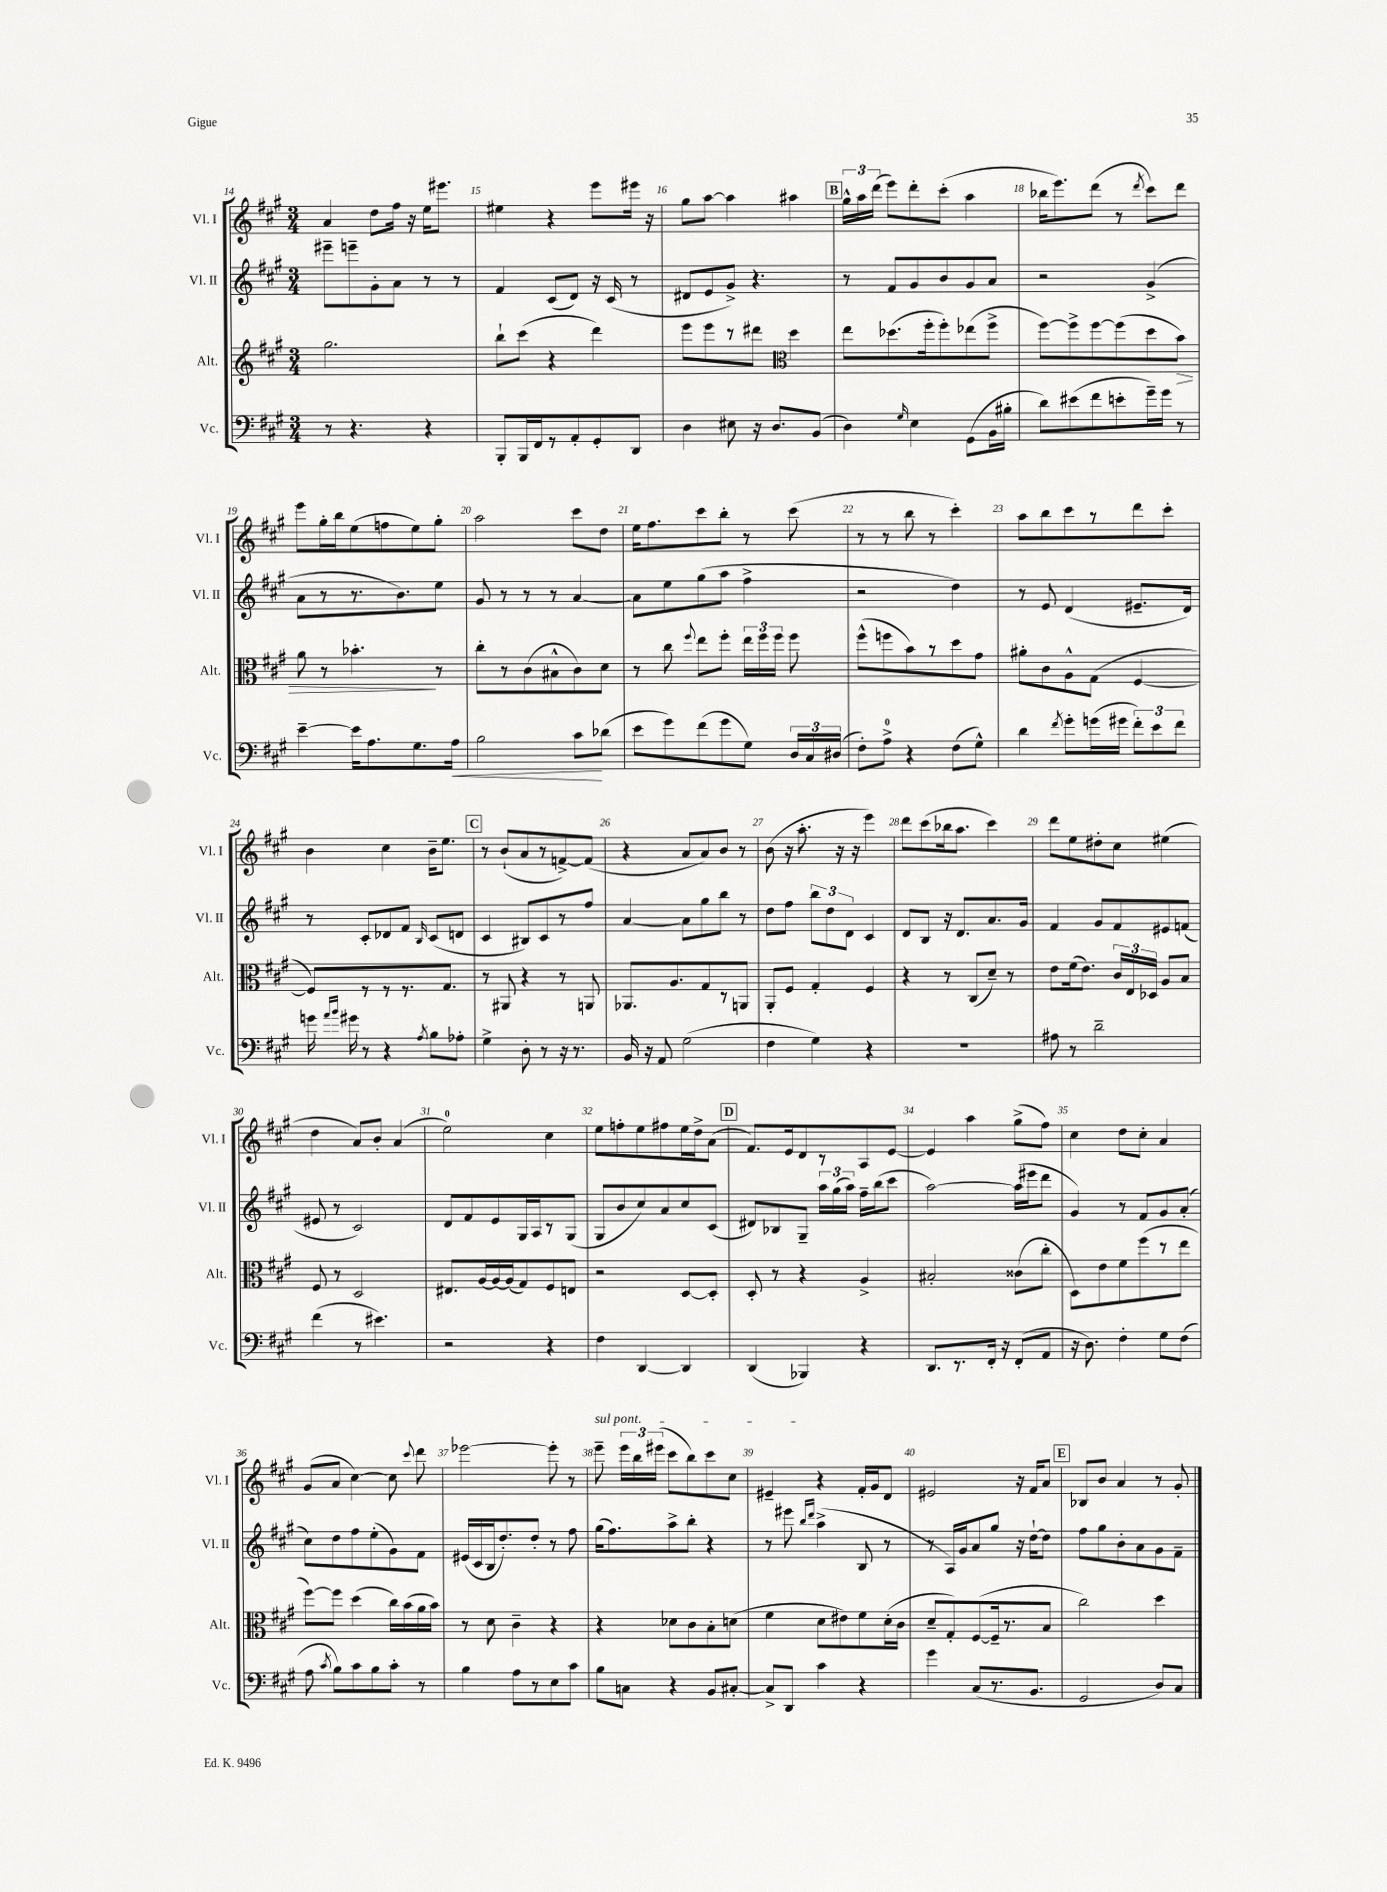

**kern	**dynam	**kern	**dynam	**kern	**kern
*part4	*part4	*part3	*part3	*part2	*part1
*staff4	*staff4	*staff3	*staff3	*staff2	*staff1
*I"Vc.	*	*I"Alt.	*	*I"Vl. II	*I"Vl. I
*I'Vc.	*	*I'Alt.	*	*I'Vl. II	*I'Vl. I
*clefF4	*	*clefG2	*	*clefG2	*clefG2
*k[f#c#g#]	*	*k[f#c#g#]	*	*k[f#c#g#]	*k[f#c#g#]
*M3/4	*	*M3/4	*	*M3/4	*M3/4
=14	=14	=14	=14	=14	=14
8r	.	2.gg#\	.	8eee#X~\L	4a/
4.r	.	.	.	8eeen~\	.
.	.	.	.	8g#'\	8dd\L
.	.	.	.	8a\J	16ff#\Jk
.	.	.	.	.	16r
4r	.	.	.	8r	16ee\KL
.	.	.	.	.	8.eee#X\J
.	.	.	.	8r	.
=15	=15	=15	=15	=15	=15
8BBB'/L	.	8bb`\L	.	4f#/	4ee#X\
16BBB/L	.	(8ccc#\J	.	.	.
16FF#/J	.	.	.	.	.
8r	.	4r	.	(8c#/L	4r
8AA'/	.	.	.	8d/J)	.
8GG#'/	.	4ddd\)	.	16r	8eee\L
.	.	.	.	(16c#/	.
8DD/J	.	.	.	8r	16eee#X\Jk
.	.	.	.	.	16r
=16	=16	=16	=16	=16	=16
4D\	.	8eee\L	.	8d#X/L	8gg#\L
.	.	8eee\	.	8e/	[8aa\J
8E#X\	.	8r	.	8g#^/J)	4aa\]
16r	.	8ddd#X\J	.	4.r	.
8.D/L	.	.	.	.	.
*	*	*clefC3	*	*	*
.	.	4dd\	.	.	4aa#X\
(8BB/J	.	.	.	.	.
!!LO:REH:place=s1:t=B
=17	=17	=17	=17	=17	=17
4D\)	.	8ee\L	.	8r	24gg#^^\LL
.	.	.	.	.	24aa\
.	.	.	.	.	(24ddd\JJ
.	.	(8.dd-X\	.	8f#/L	8eee\L)
16qqG#/	.	.	.	.	.
4E\	.	.	.	8g#/	8ddd'\
.	.	16ff#'\k	.	.	.
.	.	8ff#'\)	.	8b/	(8ccc#'\J
(8GG#\L	.	(8ee-X\	.	8g#/	4aa\
16BB\L	.	8ff#^\J	.	8a/J	.
16B#X'\JJ	.	.	.	.	.
=18	=18	=18	=18	=18	=18
8d\L)	.	[8ff#\L)	.	2r	16bb-X\KL
.	.	.	.	.	8.eee\)
(8e#X\	.	8ff#^\]	.	.	.
8f#\	.	[8ff#\	.	.	(8ddd\J
8en'\	.	(8ff#\]	.	.	8r
.	.	.	.	.	8qddd/
16g#~\L)	.	8dd\	.	(4g#^/	8ccc#\L)
16g#\JJ	.	.	.	.	.
!	!	!	!LO:HP:b	!	!
8r	.	8b\J)	>	.	8ddd\J
!!LO:LB:g=z
=19	=19	=19	=19	=19	=19
[4e~\	.	8a\	.	8a\L	8eee\L
.	.	8r	.	8r	16gg#'\L
.	.	.	.	.	16bb\J
16e\KL]	.	4.b-X'\	.	8.r	(8ee\
8.A\	.	.	.	.	.
.	.	.	.	.	8ffn\
.	.	.	.	8.b\)	.
8.G#\	.	.	.	.	8ee\)
.	.	8r	]	8ee\J	8gg#'\J
!	!LO:HP:b	!	!	!	!
16A\Jk	<	.	.	.	.
=20	=20	=20	=20	=20	=20
2B\	.	8cc#'\L	.	8g#/	2aa\
.	.	8r	.	8r	.
.	.	(8c#\	.	8r	.
.	.	8B#X^^\	.	8r	.
8c#\L	.	8c#\)	.	[4a/	8ccc#\L
(8d-X\J	[	8d\J	.	.	8dd\J
=21	=21	=21	=21	=21	=21
8e\L	.	8r	.	8a\L]	16ee\KL
.	.	.	.	.	8.ff#\
8g#\)	.	8cc#\	.	8ee\	.
.	.	8qqff#/	.	.	.
(8f#\	.	8ee\L	.	(8gg#\	8ccc#\
8g#\	.	8ff#'\J	.	8aa\J	8bb'\J
8G#\J)	.	24ee\LL	.	4ff#^\	8r
.	.	24ff#\	.	.	.
.	.	24ff#\JJ	.	.	.
24D/LL	.	8ff#\	.	.	(8ccc#\
24C#/	.	.	.	.	.
(24D#X/JJ	.	.	.	.	.
=22	=22	=22	=22	=22	=22
8F#'\L)	.	(8ff#^^\L	.	2r	8r
8A^\J	.	8ffn\	.	.	8r
4r	.	8b\)	.	.	8bb\
.	.	8r	.	.	8r
(8F#\L	.	8dd\	.	4dd\)	4ccc#'\)
8G#^^\J)	.	8g#\J	.	.	.
=23	=23	=23	=23	=23	=23
4d\	.	8a#X'\L	.	8r	8aa\L
.	.	8c#\	.	8e/	8bb\
8qf#/	.	.	.	.	.
8g#'\L	.	8A^^\	.	(4d/	8ccc#\
(16gn\L	.	(8G#\J	.	.	8r
16g#X\JJ	.	.	.	.	.
12f#'\L)	.	[4F#/	.	8.e#X~/L	8ddd\
12e\	.	.	.	.	.
.	.	.	.	.	8ccc#'\J
12f#\J	.	.	.	.	.
.	.	.	.	16d/Jk)	.
!!LO:LB:g=z
=24	=24	=24	=24	=24	=24
16gn\	.	8F#/L])	.	8r	4b\
16qqa/LL	.	.	.	.	.
16qqb/JJ	.	.	.	.	.
16g#X\	.	.	.	.	.
8r	.	8r	.	8c#'/L	.
4r	.	8r	.	8d-X/	4cc#\
.	.	8.r	.	8f#/J	.
8qA/	.	.	.	16qqB/	.
8B\L	.	.	.	(8c#/L	16b~\KL
.	.	8.G#/J	.	.	8.ee\J
8A-X'\J	.	.	.	8dn/J	.
!!LO:REH:place=s1:t=C
=25	=25	=25	=25	=25	=25
4G#^\	.	8r	.	4c#/	8r
.	.	8AA#X/	.	.	(8b`/L
8D'\	.	4r	.	8B#X/L)	8a/
8r	.	.	.	8c#/	8r
16r	.	8r	.	8r	[8fn^/)
8.r	.	.	.	.	.
.	.	8AAn/	.	8ff#/J	(8f/J]
=26	=26	=26	=26	=26	=26
16BB/	.	8.AA-X/L	.	[4a/	4r
16r	.	.	.	.	.
8AA/	.	.	.	.	.
.	.	8.A/	.	.	.
(2G#\	.	.	.	8a\L]	8a/L
.	.	8G#/	.	8gg#\	8a/)
.	.	8r	.	8bb\J	8b/J
.	.	8AAn/J	.	8r	8r
=27	=27	=27	=27	=27	=27
4F#\	.	8AA'/L	.	8dd\L	(8b\
.	.	8F#/J	.	8ff#\J	16r
.	.	.	.	.	8.aa'\
4G#\)	.	4G#'/	.	12bb\L	.
.	.	.	.	12dd\	.
.	.	.	.	.	16r
.	.	.	.	12d\J	.
.	.	.	.	.	16r
4r	.	4F#/	.	4c#/	4eee\)
=28	=28	=28	=28	=28	=28
2.r	.	4r	.	8d/L	8ddd\L
.	.	.	.	8B/J	(8ccc#\
.	.	8r	.	16r	16bb-X\k
.	.	.	.	8.d/L	8.aa\J
.	.	(8C#/L	.	.	.
.	.	8d~/J)	.	8.a/	4ccc#\)
.	.	8r	.	.	.
.	.	.	.	16g#/Jk	.
=29	=29	=29	=29	=29	=29
8A#X\	.	8e\L	.	4f#/	8ddd\L
8r	.	(16f#\k	.	.	8ee\
.	.	8.e\J)	.	.	.
2d~\	.	.	.	8g#/L	8dd#X'\
.	.	24c#/LL	.	8f#/	8cc#\J
.	.	24E/	.	.	.
.	.	24D-X/JJ	.	.	.
.	.	8A/L	.	8e#X/	(4ee#X\
.	.	8B/J	.	(8fn/J	.
!!LO:LB:g=z
=30	=30	=30	=30	=30	=30
(4f#\	.	8F#/	.	8e#X/	4dd\
.	.	8r	.	8r	.
8r	.	2D/	.	2c#/)	8a/L)
4.e#X\)	.	.	.	.	8b'/J
.	.	.	.	.	(4a/
=31	=31	=31	=31	=31	=31
2r	.	8.E#X/L	.	8d/L	2ee\)
.	.	.	.	8f#/	.
.	.	[16A/L	.	.	.
.	.	16A/_	.	8e/	.
.	.	(16A/J]	.	.	.
.	.	8G#/)	.	16G#/L	.
.	.	.	.	16A/J	.
4r	.	8F#/	.	8r	4cc#\
.	.	8En/J	.	(8G#/J	.
=32	=32	=32	=32	=32	=32
4F#\	.	2r	.	8G#/L	8ee\L
.	.	.	.	8b/	8ffn'\
[4DD/	.	.	.	8cc#/)	8ee\
.	.	.	.	8a/	8ff#X\
4DD/]	.	[8D/L	.	8cc#/	16ee\L
.	.	.	.	.	16dd^\J
.	.	8D'/J]	.	(8c#/J	(8a\J
!!LO:REH:place=s1:t=D
=33	=33	=33	=33	=33	=33
(4DD/	.	8D'/	.	8d#X/L)	8.f#/L)
.	.	8r	.	8B-X/	.
.	.	.	.	.	16e/k
4BBB-X/)	.	4r	.	8G#~/J	8d/
.	.	.	.	24aa\LL	8r
.	.	.	.	(24gg#\	.
.	.	.	.	24aa\JJ)	.
4r	.	4A^/	.	16ff#~\LL	8A/
.	.	.	.	(16bb\J	.
.	.	.	.	8ccc#\J	[8e/J
=34	=34	=34	=34	=34	=34
8.DD/L	.	2B#X'/	.	[2aa\)	4e/]
8.r	.	.	.	.	.
.	.	.	.	.	4aa\
16FF#'/Jk	.	.	.	.	.
16r	.	.	.	.	.
(8FF#'/L	.	(8c##X\L	.	(16aa\LL]	(8gg#^\L
.	.	.	.	16eee#X\J	.
8AA/J	.	8cc#'\J	.	8ddd\J	8ff#\J)
=35	=35	=35	=35	=35	=35
16r	.	8D\L)	.	4g#/)	4cc#\
8.D\)	.	.	.	.	.
.	.	8e\	.	.	.
4F#'\	.	8f#\	.	8r	8dd\L
.	.	(8ff#\	.	8f#/L	8cc#'\J
8G#\L	.	8r	.	8g#/	4a/
(8F#\J	.	8ee\J	.	(8a'/J	.
!!LO:LB:g=z
=36	=36	=36	=36	=36	=36
8A\	.	[8ff#\L)	.	8cc#\L)	(8g#/L
8qc#/	.	.	.	.	.
8B\L)	.	8ff#\J]	.	8dd\	8a/J
8c#\	.	(4dd\	.	8ff#\	[4cc#\)
8B\	.	.	.	(8ee'\	.
8c#'\J	.	16cc#\LL)	.	8g#\)	8cc#\]
.	.	(16b\	.	.	.
.	.	.	.	.	8qqccc#/
8r	.	16a\	.	8f#\J	8ddd\
.	.	16b\JJ)	.	.	.
=37	=37	=37	=37	=37	=37
4B\	.	8r	.	(16e#X/LL	[2eee-X\
.	.	.	.	16c#/	.
.	.	8d\	.	16B/J	.
.	.	.	.	8.dd'/)	.
8A\L	.	4c#~\	.	.	.
8r	.	.	.	8dd'/J	.
8E\	.	4r	.	8r	8eee-'\]
8c#\J	.	.	.	8ff#\	8r
=38	=38	=38	=38	=38	=38
!	!	!	!	!	!LO:TX:a:i:t=sul pont.
8B\L	.	4r	.	(16gg#\KL	8eee~\
.	.	.	.	8.ff#\)	.
8Cn\J	.	.	.	.	24eee\LL
.	.	.	.	.	24bb\
.	.	.	.	.	(24eee#X\JJ
4r	.	8d-X\L	.	8aa^\	8ccc#\L
.	.	8c#\	.	8bb'\J	8bb\)
8BB/L	.	8B'\	.	4r	8ccc#\
[8C#X'/J	.	(8dn\J	.	.	8cc#\J
=39	=39	=39	=39	=39	=39
8C#^/L]	.	4f#\	.	8r	4e#X~/
8DD/J	.	.	.	8eee#X\	.
.	.	.	.	16qqbb/LL	.
.	.	.	.	16qqddd/JJ	.
4c#\	.	8d\L	.	(4aa^\	4r
.	.	8e#X\)	.	.	.
4r	.	8f#\	.	8B/	16f#'/LL
.	.	.	.	.	16g#/J
.	.	(16d'\L	.	8r	8d/J
.	.	16c#\JJ	.	.	.
=40	=40	=40	=40	=40	=40
4g#\	.	8d~/L	.	8r	2e#X/
.	.	8G#'/)	.	16A/LL)	.
.	.	.	.	16g#/J	.
(8C#/L	.	([8F#/	.	8a/	.
8.r	.	16F#~/k]	.	8gg#/J	.
.	.	8.r	.	.	.
.	.	.	.	16r	16r
8.BB/J	.	.	.	[16dd`\KL	16f#/KL
.	.	8B/J	.	8dd\J]	8a/J
!!LO:REH:place=s1:t=E
=41	=41	=41	=41	=41	=41
2GG#/	.	2cc#\)	.	8ff#\L	8B-X/L
.	.	.	.	8gg#\	8b/J
.	.	.	.	8b'\	4a/
.	.	.	.	8a\	.
8D/L)	.	4dd\	.	8g#\	8r
8C#/J	.	.	.	8f#~\J	8g#'/
==	==	==	==	==	==
*-	*-	*-	*-	*-	*-
